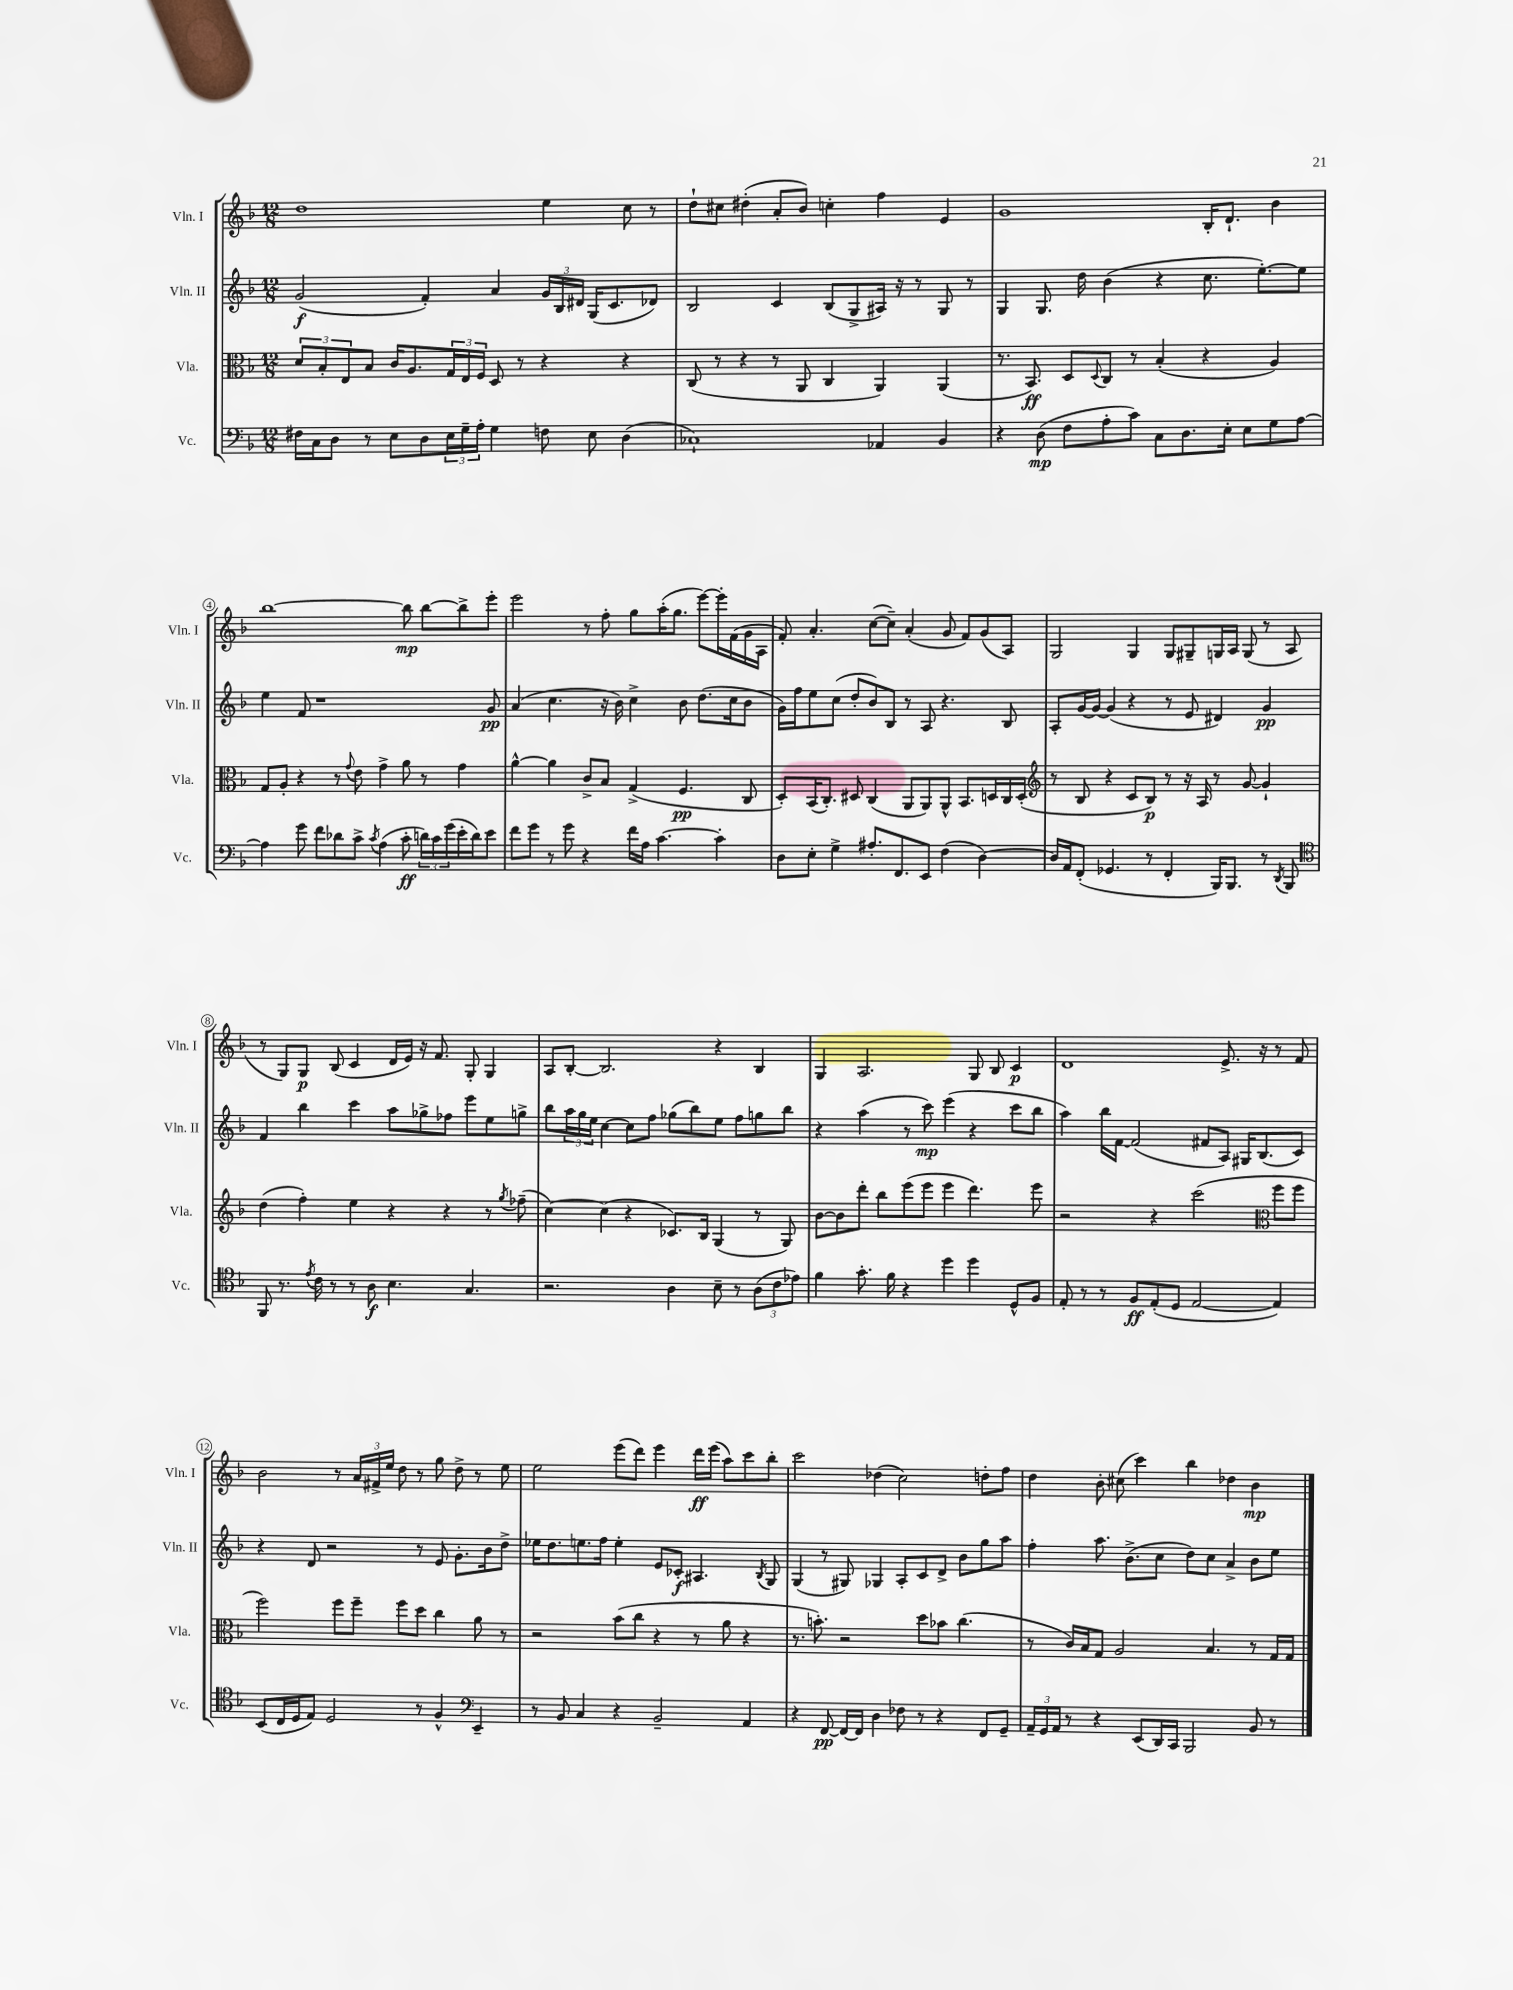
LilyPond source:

<<
\new StaffGroup <<
\new Staff = "s0" \with { instrumentName = "Vln. I" shortInstrumentName = "Vln. I" } {
    \clef treble \key f \major \numericTimeSignature \time 12/8
    d''1 e''4 c''8 r8 |
    d''8-! cis''8 dis''4-.( a'8-. bes'8) c''4-. f''4 e'4 |
    g'1 bes16-. d'8.-! bes'4 |
    bes''1~ bes''8\mp bes''8~ bes''8-> e'''8-. |
    e'''2 r8 f''8-. g''8 a''16-.( g''8. e'''8~) e'''16-. f'16( g'16 a16 |
    f'8-.) a'4.-. c''8~( c''8--) a'4-.( g'8 f'8) g'8( a8) |
    g2 g4 g8 gis8-- g16 a16 g8( r8 a8 |
    r8 g8) g8\p bes8( c'4 d'16 e'16) r16 f'8. g8-. g4 |
    a8 bes8~-. bes2. r4 bes4 |
    g4 a2. g8 bes8 c'4\p |
    d'1 e'8.-> r16 r8 f'8 |
    bes'2 r8 \tuplet 3/2 { a'16 fis'16-> e''16 } d''8 r8 g''8 d''8-> r8 e''8 |
    e''2 e'''8( d'''8) e'''4 d'''16\ff e'''16( a''8) c'''8 bes''8-. |
    c'''2 des''4( c''2) d''8-. f''8 |
    d''4 bes'8-. cis''8( c'''4) bes''4 des''4 bes'4\mp \bar "|." |
}
\new Staff = "s1" \with { instrumentName = "Vln. II" shortInstrumentName = "Vln. II" } {
    \clef treble \key f \major \numericTimeSignature \time 12/8
    g'2\f( f'4-.) a'4 \tuplet 3/2 { g'16 bes16 dis'16 } g16( c'8. des'8) |
    bes2 c'4 bes8( g8-> ais16) r16 r8 g8 r8 |
    g4 g8. d''16 bes'4( r4 c''8. e''8.~-.) e''8 |
    e''4 f'8 r1 g'8\pp |
    a'4( c''4. r16 bes'16) c''4-> bes'8 d''8.( c''16 bes'8 |
    g'16) f''16 e''8 c''8( d''8-. bes'8) bes8 r8 a8 r4. bes8 |
    a8-. g'16~ g'16~ g'4( r4 r8 e'8 dis'4) g'4\pp |
    f'4 bes''4 c'''4 a''8 ges''8-> fes''8 e'''8 e''8 g''8-> |
    bes''8 \tuplet 3/2 { a''16 g''16 e''16 } c''4~ c''8 f''8 ges''8( bes''8) e''8 f''8 g''8 bes''8 |
    r4 a''4( r8 c'''8\mp) e'''4( r4 c'''8 bes''8 |
    a''4) bes''16 f'16~ f'2( fis'8 a8) gis16 bes8.( c'8) |
    r4 d'8 r2 r8 e'8 g'8.-. bes'16 d''8-> |
    ees''16 d''8. e''8. f''16 e''4-. e'8 ces'8-.\f ais4. \acciaccatura { bes8 } g8 |
    g4( r8 gis8) ges4 a8-. c'8 d'8-> bes'8 g''8 a''8 |
    f''4-. a''8. bes'8.->( c''8 d''8) c''8 a'4-> bes'8 e''8 \bar "|." |
}
\new Staff = "s2" \with { instrumentName = "Vla." shortInstrumentName = "Vla." } {
    \clef alto \key f \major \numericTimeSignature \time 12/8
    \tuplet 3/2 { d'8 bes8-. e8 } bes8 c'16 a8. \tuplet 3/2 { g16 e16 f16 } d8 r8 r4 r4 |
    c8( r8 r4 r8 a,8 c4 a,4) a,4( |
    r8. bes,8.\ff) d8 \appoggiatura { d8 } c8 r8 bes4-.( r4 a4) |
    g8 a8-. r4 r8 \appoggiatura { g'8 } e'8 g'4-> a'8 r8 g'4 |
    a'4~-^ a'4 c'8-> bes8 g4->( f4.\pp c8 |
    d8-.) bes,16( c8.-.) dis8 c4( a,8 a,8) a,8-^ bes,8. d16 c16 d16-.( |
    \clef treble r8 bes8 r4 c'8 bes8\p) r8 r16 a16 r8 g'8~ g'4-! |
    d''4( f''4-.) e''4 r4 r4 r8 \acciaccatura { g''8 } fes''8--( |
    c''4~) c''4( r4 ces'8.) bes16 g4( r8 g8) |
    bes'8~ bes'8 d'''8-. bes''8 e'''8( e'''8 e'''4 d'''4.) e'''8 |
    r2 r4 c'''2( \clef alto f''8 f''8 |
    f''2) f''8 f''8-- f''8 d''8 c''4 a'8 r8 |
    r2 bes'8( c''8 r4 r8 a'8 r4 |
    r8. b'8.-.) r2 d''8 bes'8 c''4.( |
    r8 c'16) bes16 g8 a2 bes4. r8 g16 g16 \bar "|." |
}
\new Staff = "s3" \with { instrumentName = "Vc." shortInstrumentName = "Vc." } {
    \clef bass \key f \major \numericTimeSignature \time 12/8
    fis16 c16 d8 r8 e8 d8 \tuplet 3/2 { e16 g16-- a16-. } g4 f8 e8 d4( |
    ces1-!) aes,4 bes,4 |
    r4 d8\mp( f8 a8-. c'8) c8 d8. e16-. e8 g8 a8~ |
    a4 g'8 f'8 des'8 c'8-> \acciaccatura { c'8 } a4( c'8-.\ff \tuplet 3/2 { d'16) c'16 g'16( } e'16-. d'16) e'8 |
    f'8 g'8 r8 g'8 r4 f'16 a16 c'4.~ c'4-. |
    d8 e8-. g4-> ais8.-. f,8. e,8 f4( d4~) |
    d16 a,16 f,8-.( ges,4. r8 f,4-. bes,,16) bes,,8. r8 \acciaccatura { d,8 } bes,,8 |
    \clef tenor f,8 r8. \acciaccatura { e'8 } c'16 r8 r8 a8\f bes4. g4. |
    r2. a4 bes8-- r8 \tuplet 3/2 { a8( c'8 ees'8) } |
    f'4 g'8.-. f'16 r4 d''4 d''4 d8-^ f8 |
    e8-. r8 r8 f8\ff e8-.( d8 e2~ e4) |
    bes,8( c16 d16 e8) d2 r8 f4-^ \clef bass e,4-- |
    r8 bes,8 c4 r4 bes,2-- a,4 |
    r4 f,8~\pp f,16~ f,16 d4 fes8 r8 r4 f,8 g,8-- |
    \tuplet 3/2 { a,16-- g,16 a,16 } r8 r4 e,8( d,16) c,16 bes,,2 bes,8 r8 \bar "|." |
}
>>
>>
\layout { \context { \Score \override BarNumber.stencil = #(make-stencil-circler 0.1 0.3 ly:text-interface::print) } }
